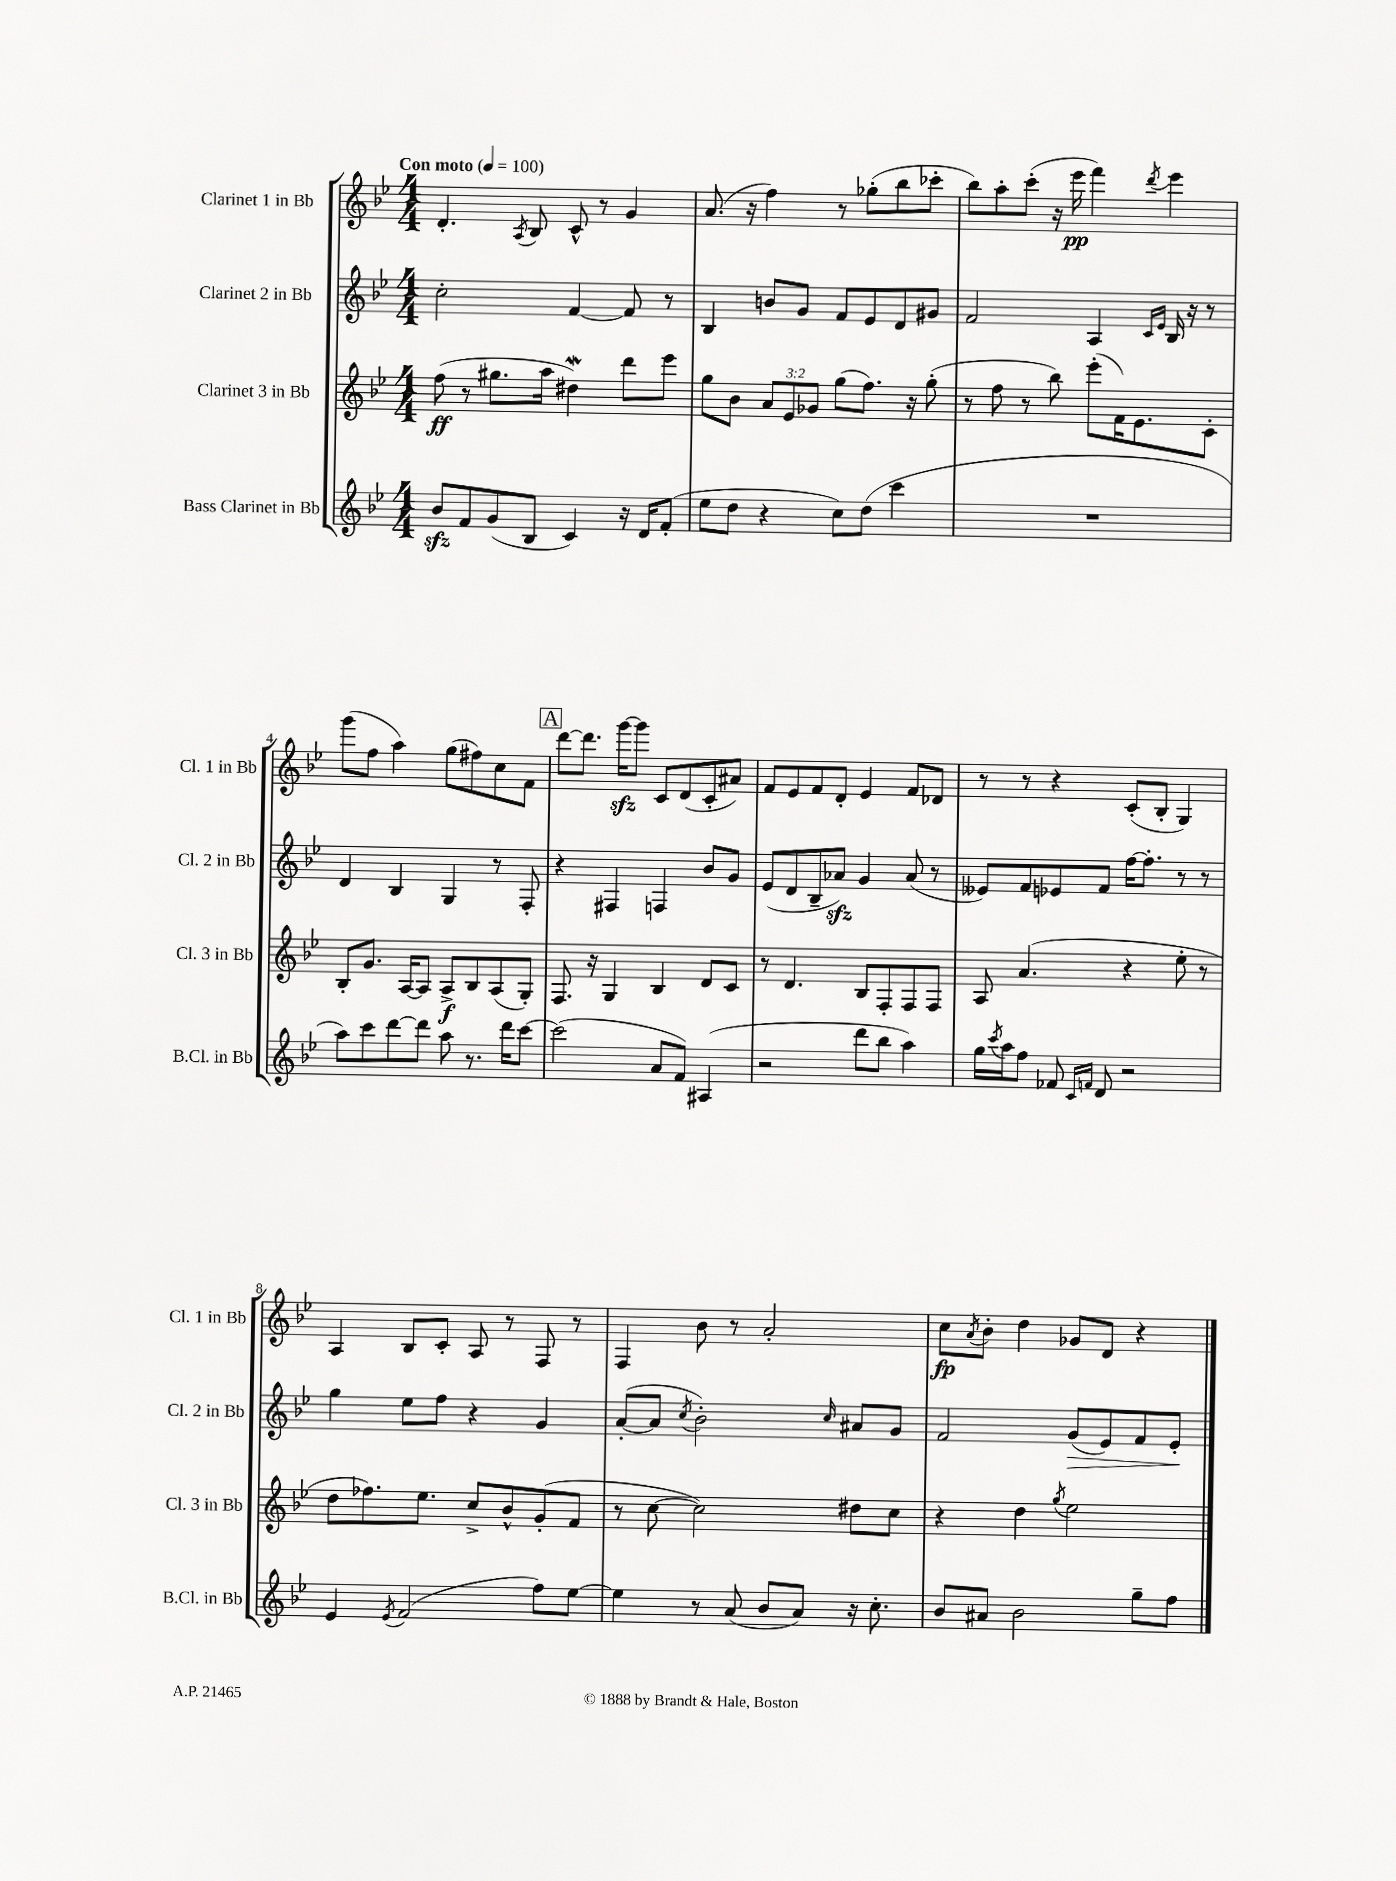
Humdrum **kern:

**kern	**kern	**kern	**kern
*staff4	*staff3	*staff2	*staff1
*clefG2	*clefG2	*clefG2	*clefG2
*k[b-e-]	*k[b-e-]	*k[b-e-]	*k[b-e-]
*M4/4	*M4/4	*M4/4	*M4/4
*MM100	*MM100	*MM100	*MM100
8b-/L	(8ff\	2cc'\	4.d'/
8f/	8r	.	.
(8g/	8.gg#\L	.	.
.	.	.	8qA/
8B-/J	.	.	8B-/
.	16aa\Jk	.	.
4c/)	4dd#\)	[4f/	8c^^/
.	.	.	8r
16r	8ddd\L	8f/]	4g/
16d/LK	.	.	.
(8f'/J	8eee-\J	8r	.
=	=	=	=
8ee-\L	8gg\L	4B-/	(8.a/
8dd\J	8b-\J	.	.
.	.	.	16r
4r	12a/L	8b/L	4ff\)
.	12e-/	.	.
.	.	8g/J	.
.	12g-/J	.	.
8cc\L)	(8gg\L	8f/L	8r
(8dd\J	8.ff\J)	8e-/	(8gg-'\L
4ccc\	.	8d/	8bb-\
.	16r	.	.
.	(8gg'\	8g#/J	8ccc-'\J
=	=	=	=
1r	8r	2f/	8bb-\L)
.	8ff\	.	8aa'\
.	8r	.	(8ccc'\J
.	8bb-\)	.	16r
.	.	.	16eee-\
.	(8eee-'\L	4A/	4fff\)
.	16f\K)	.	.
.	8.e-\	.	.
.	.	16qqc/LL	.
.	.	16qqe-/JJ	8qddd/
.	.	16B-/	4eee-\
.	.	16r	.
.	8c'\J	8r	.
=	=	=	=
8aa\L)	8B-'/L	4d/	(8ggg\L
8ccc\	8.g/J	.	8ff\J
[8ddd\	.	4B-/	4aa\)
.	[16A/LK	.	.
8ddd\]J	8A/]J	.	.
8aa\	8A^/L	4G/	(8gg\L
8.r	8B-/	.	8ff#\)
.	(8A/	8r	8cc\
16ddd\LK	.	.	.
[8ccc\J	8G'/J)	8F'/	8f\J
=	=	=	=
(2ccc\]	8.F/	4r	[8ddd\L
.	.	.	8.ddd\]J
.	16r	.	.
.	4G/	4F#/	.
.	.	.	[16ggg\LK
.	.	.	8ggg\]J
8a/L	4B-/	4F/	8c/L
8f/J)	.	.	(8d/
(4A#/	8d/L	8b-/L	8c'/
.	8c/J	8g/J	8a#/J)
=	=	=	=
2r	8r	(8e-/L	8f/L
.	4.d/	8d/	8e-/
.	.	8B-~/	8f/
.	.	8a-/J)	8d'/J
8ddd\L	8B-/L	4g/	4e-/
8bb-\J	8F'/	.	.
4aa\)	8F/	(8a-/	8f/L
.	8F/J	8r	8d-/J
=	=	=	=
16gg\LL	8A/	8e--/L)	8r
8qccc/	.	.	.
16aa\J	.	.	.
8ff\J	(4.a/	8f/	8r
8f-/	.	8e-/	4r
16qqc/LL	.	.	.
16qqf/JJ	.	.	.
8d/	.	8f/J	.
2r	4r	[16ff\LK	(8c'/L
.	.	8.ff'\]J	.
.	.	.	8B-'/J
.	8ee-'\	8r	4G/)
.	8r	8r	.
=	=	=	=
4e-/	8dd\L	4gg\	4A/
.	8.ff-\)	.	.
8qe-/	.	.	.
(2f/	.	8ee-\L	8B-/L
.	8.ee-\J	.	.
.	.	8ff\J	8c'/J
.	8cc^/L	4r	8A/
.	8b-^^/	.	8r
8ff\L)	(8g'/	4g/	8F/
[8ee-\J	8f/J	.	8r
=	=	=	=
4ee-\]	8r	([8a'/L	4F/
.	[8cc\	8a/]J	.
.	.	8qcc/	.
8r	2cc\])	2b-'\)	8b-\
(8a/	.	.	8r
8b-/L	.	.	2a'/
8a/J)	.	.	.
.	.	16qqcc/	.
16r	8dd#\L	8a#/L	.
8.cc'\	.	.	.
.	8cc\J	8g/J	.
=	=	=	=
8b-/L	4r	2f/	8cc\L
.	.	.	8qa/
8a#/J	.	.	8b-'\J
2b-\	4dd\	.	4dd\
.	8qgg/	.	.
.	2ee-\	(8g/L	8g-/L
.	.	8e-/)	8d/J
8gg~\L	.	8f/	4r
8ff\J	.	8e-'/J	.
==	==	==	==
*-	*-	*-	*-
